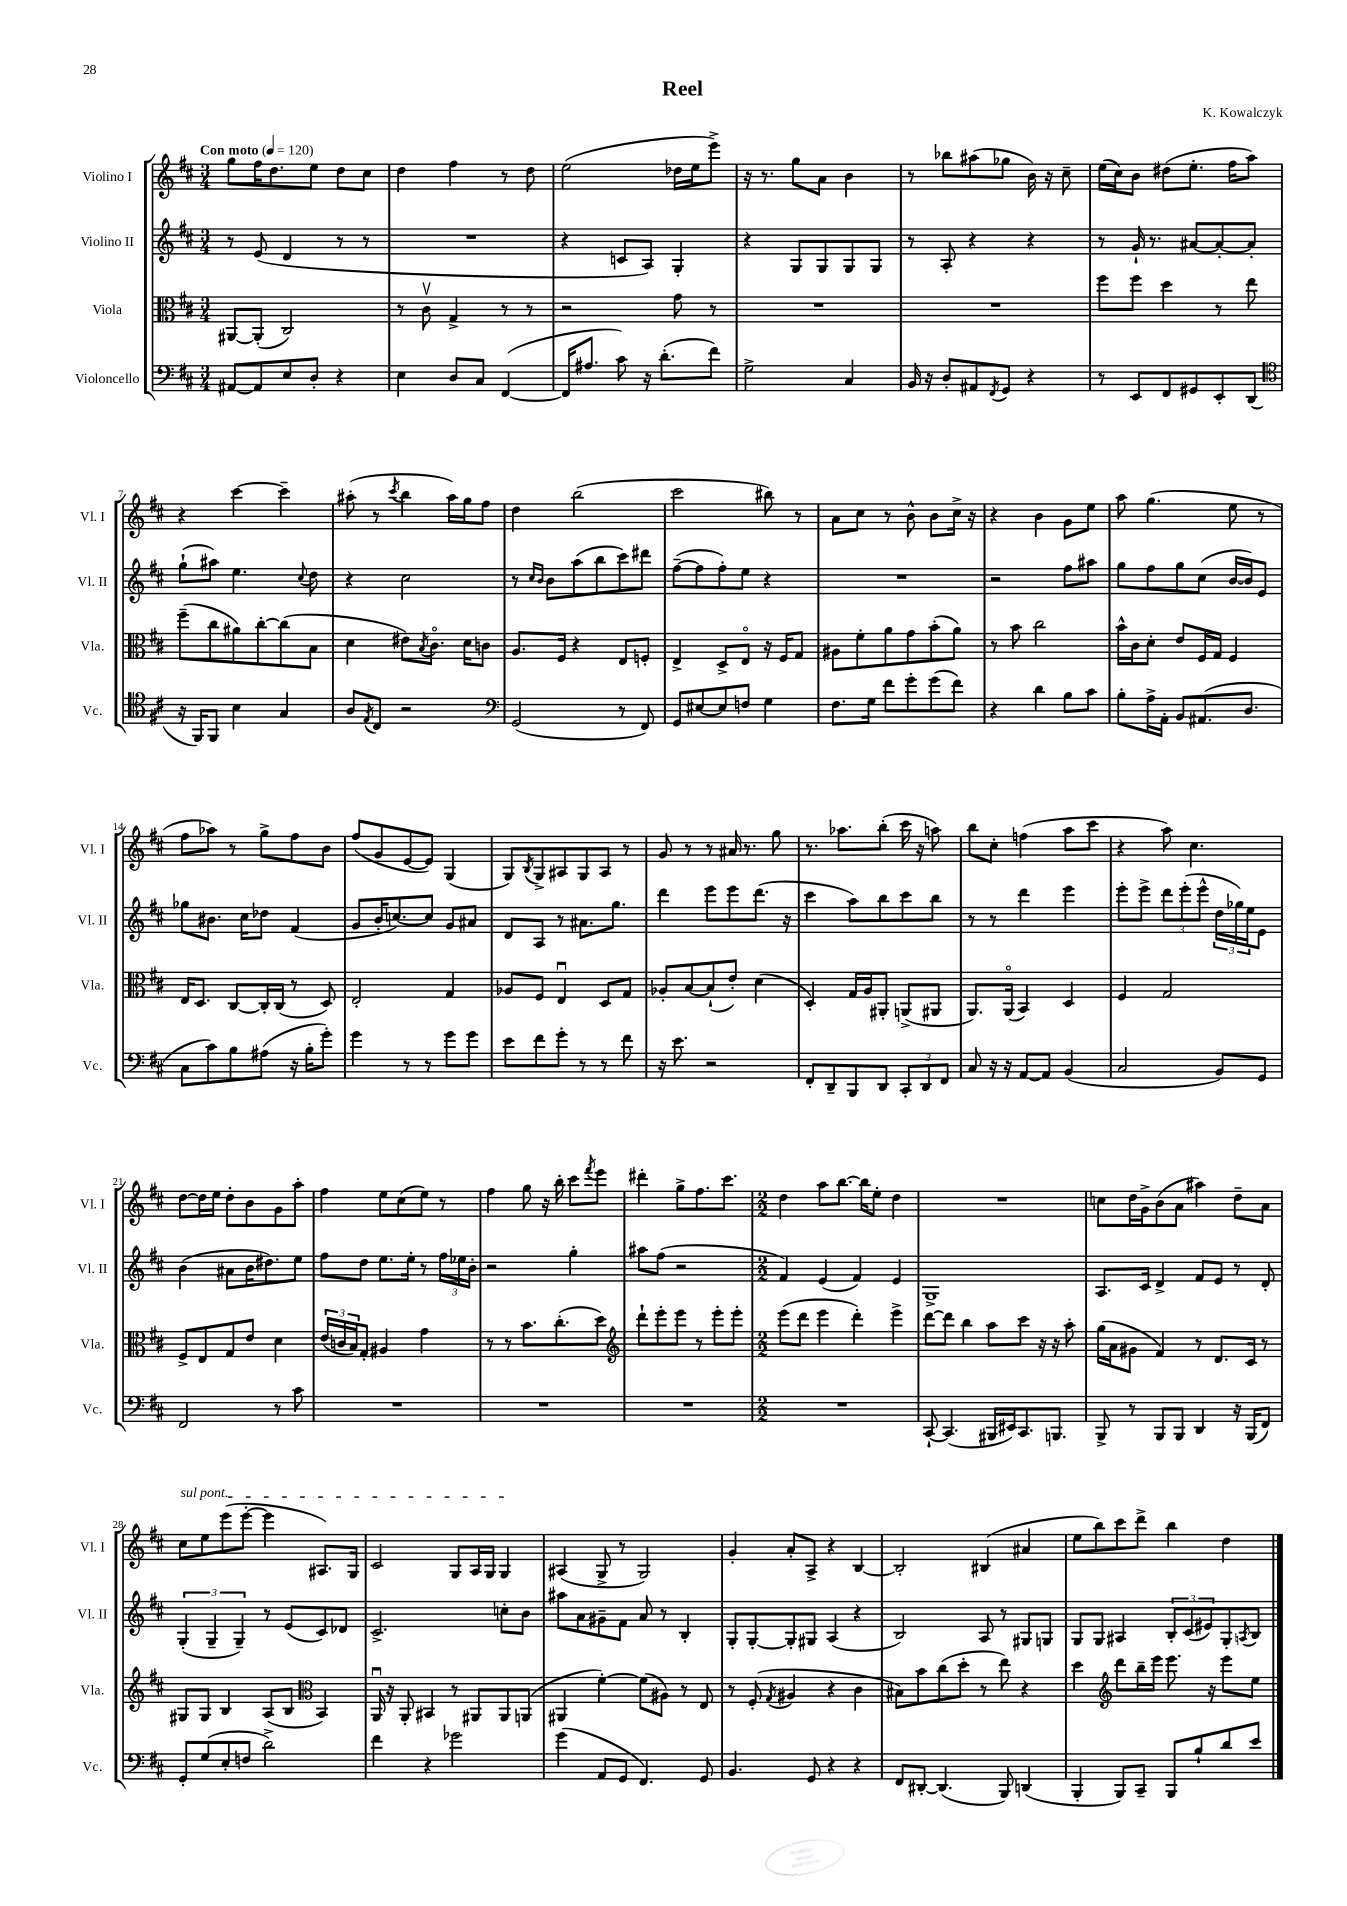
\header { title = "Reel" composer = "K. Kowalczyk" }
<<
\new StaffGroup <<
\new Staff = "s0" \with { instrumentName = "Violino I" shortInstrumentName = "Vl. I" } {
    \clef treble \key d \major \numericTimeSignature \time 3/4 \tempo "Con moto" 4 = 120
    g''8 fis''16 d''8. e''8 d''8 cis''8 |
    d''4 fis''4 r8 d''8 |
    e''2( des''16 e''16 e'''8->) |
    r16 r8. g''8 a'8 b'4 |
    r8 bes''8 ais''8( ges''8 b'16) r16 cis''8-- |
    e''16( cis''16) b'8 dis''8( e''8.-. fis''16 a''8) |
    r4 cis'''4~ cis'''4-- |
    ais''8-.( r8 \acciaccatura { cis'''8 } b''4 ais''16) g''16 fis''8 |
    d''4 b''2( |
    cis'''2 bis''8) r8 |
    a'8 cis''8 r8 b'8-^ b'8 cis''16-> r16 |
    r4 b'4 g'8 e''8 |
    a''8 g''4.( e''8 r8 |
    fis''8 aes''8) r8 g''8-> fis''8 b'8 |
    fis''8( g'8 e'8~ e'8) g4( |
    g8) \acciaccatura { b8 } g8-> ais8 g8 ais8 r8 |
    g'8 r8 r8 ais'16 r8. g''8 |
    r8. aes''8. b''8-.( cis'''16 r16 a''8) |
    b''8 cis''8-. f''4( a''8 cis'''8 |
    r4 a''8) cis''4. |
    d''8~ d''16 e''16 d''8-. b'8 g'8 a''8-. |
    fis''4 e''8 cis''8( e''8) r8 |
    fis''4 g''8 r16 b''16-. cis'''8 \acciaccatura { fis'''8 } e'''8 |
    dis'''4-. g''8-> fis''8. cis'''8. |
    \numericTimeSignature \time 2/2 d''4 a''8 b''8.~ b''16 e''8-. d''4 |
    R1 |
    c''8 d''16 g'16-> b'8( a'8 ais''4) d''8-- a'8 |
    \once \override TextSpanner.bound-details.left.text = \markup { \italic "sul pont." } cis''8\startTextSpan e''8 e'''8( e'''8~-. e'''4 ais8.) g16 |
    cis'2 g8 a16 g16 g4\stopTextSpan |
    ais4( g8-> r8 g2) |
    g'4-. a'8-. a8-> r4 b4~ |
    b2-. bis4( ais'4 |
    e''8 b''8) cis'''8 d'''8-> b''4 d''4 \bar "|." |
}
\new Staff = "s1" \with { instrumentName = "Violino II" shortInstrumentName = "Vl. II" } {
    \clef treble \key d \major \numericTimeSignature \time 3/4
    r8 e'8( d'4 r8 r8 |
    R2. |
    r4 c'8 a8) g4-. |
    r4 g8 g8 g8 g8 |
    r8 a8-. r4 r4 |
    r8 g'16-! r8. ais'8~ ais'8~-. ais'8-. |
    g''8-!( ais''8) e''4. \appoggiatura { cis''8 } d''8 |
    r4 cis''2 |
    r8 \grace { cis''16 b'16 } b'8 a''8( b''8 cis'''8) dis'''8 |
    fis''8~--( fis''8 fis''8-.) e''8 r4 |
    R2. |
    r2 fis''8 ais''8 |
    g''8 fis''8 g''8 cis''8( b'16~ b'16) e'8 |
    ges''8 bis'8. cis''16 des''8 fis'4( |
    g'8 b'16-. c''8.~) c''8 g'8 ais'8 |
    d'8 a8 r8 ais'8. g''8. |
    d'''4 e'''8 e'''8 d'''8.( r16 |
    cis'''4 a''8) b''8 cis'''8 b''8 |
    r8 r8 d'''4 e'''4 |
    e'''8-. e'''8-> \tuplet 3/2 { d'''8 e'''8-.( e'''8-^ } \tuplet 3/2 { d''16 ges''16) e''16 } e'8 |
    b'4( ais'8 b'16 dis''8.) e''8 |
    fis''8 d''8 e''8. e''16-. r8 \tuplet 3/2 { fis''16 ees''16 b'16-. } |
    r2 g''4-. |
    ais''8 fis''8( r2 |
    \numericTimeSignature \time 2/2 fis'4) e'4( fis'4) e'4 |
    g1-> |
    a8. cis'16 d'4-> fis'8 e'8 r8 d'8-. |
    \tuplet 3/2 { g4-.( g4-- g4--) } r8 e'8( cis'8) des'8 |
    cis'2.-> c''8-. b'8 |
    ais''8 a'8 gis'8-- fis'8 a'8 r8 b4-. |
    g8-. g8~-. g8-. gis8 a4( r4 |
    b2) a8 r8 gis8 g8 |
    g8 g8 ais4 \tuplet 3/2 { b8-. cis'8( eis'8) } g8-. \acciaccatura { a8 } b8 \bar "|." |
}
\new Staff = "s2" \with { instrumentName = "Viola" shortInstrumentName = "Vla." } {
    \clef alto \key d \major \numericTimeSignature \time 3/4
    ais,8~ ais,8-.( cis2) |
    r8 cis'8\upbow g4-> r8 r8 |
    r2 g'8 r8 |
    R2. |
    R2. |
    fis''8 fis''8 d''4 r8 e''8 |
    fis''8--( cis''8 ais'8) cis''8~-. cis''8( b8 |
    d'4 eis'8) \acciaccatura { b8 } cis'8.\flageolet d'16 c'8 |
    a8. fis16 r4 e8 f8-. |
    e4-> d8-> e8\flageolet r16 fis16 g8 |
    ais8 fis'8-. a'8 g'8 b'8-.( a'8) |
    r8 b'8 cis''2 |
    b'16-^ cis'16 d'8-. e'8 fis16 g16 fis4 |
    e16 d8. cis8~ cis16-. cis16( r8 d8) |
    e2-. g4 |
    aes8 fis8 e4\downbow d8 g8 |
    aes8-. b8~ b8-!( e'8-.) d'4( |
    d4-.) g16 a16 ais,8-. a,8->( ais,8 |
    a,8.) a,16\flageolet( b,4) d4 |
    fis4 g2 |
    fis8-> e8 g8 e'8 d'4 |
    \tuplet 3/2 { e'16( c'16 b16) } g8-. ais4 g'4 |
    r8 r8 b'8. cis''8.-.( d''8) |
    \clef treble d'''8-! e'''8-. e'''8 r8 e'''8-. e'''8-. |
    \numericTimeSignature \time 2/2 e'''8( d'''8 e'''4 d'''4-.) e'''4-> |
    d'''8~ d'''8 b''4 a''8 cis'''8 r16 r16 a''8-. |
    g''16( a'16 gis'8 fis'4) r8 d'8. cis'16 r8 |
    gis8 gis8 b4 a8( b8 \clef alto b,4) |
    a,16\downbow r16 a,8-. bis,4 r8 ais,8 ais,8 a,8( |
    ais,4 fis'4~-.) fis'8( ais8) r8 e8 |
    r8 fis8-.( \acciaccatura { g8 } ais4 r4 cis'4 |
    bis8) b'8 cis''8( d''8-. r8 e''8) r4 |
    d''4 \clef treble d'''8 b''16-- e'''16 e'''8. r16 e'''8 e''8 \bar "|." |
}
\new Staff = "s3" \with { instrumentName = "Violoncello" shortInstrumentName = "Vc." } {
    \clef bass \key d \major \numericTimeSignature \time 3/4
    ais,8~ ais,8 e8 d8-. r4 |
    e4 d8 cis8 fis,4~( |
    fis,16 ais8. cis'8) r16 d'8.-.( fis'8) |
    g2-> cis4 |
    b,16 r16 d8-. ais,8 \acciaccatura { fis,8 } g,8 r4 |
    r8 e,8 fis,8 gis,8 e,8-. d,8( |
    \clef tenor r16 fis,16) fis,8 b4 g4 |
    a8 \acciaccatura { e8 } cis8 r2 |
    \clef bass g,2( r8 fis,8) |
    g,8 eis8~ eis8 f8 g4 |
    fis8. g16 fis'8 g'8-. g'8( fis'8) |
    r4 d'4 b8 cis'8 |
    b8-. a16-> a,16-. b,8 ais,8.( d8. |
    cis8 cis'8) b8 ais8( r16 b16-. g'8-.) |
    g'4 r8 r8 g'8 g'8 |
    e'8 fis'8 g'8-. r8 r8 fis'8 |
    r16 e'8. r2 |
    fis,8-. d,8-- b,,8 d,8 \tuplet 3/2 { cis,8-. d,8 fis,8 } |
    cis8 r16 r16 a,8~ a,8 b,4( |
    cis2 b,8) g,8 |
    fis,2 r8 cis'8 |
    R2. |
    R2. |
    R2. |
    \numericTimeSignature \time 2/2 R1 |
    cis,8~-! cis,4.( bis,,16 eis,16) cis,8. b,,8. |
    b,,8-> r8 b,,8 b,,8 d,4 r16 b,,16( fis,8) |
    g,8-. g8( e8-. f8 d'2->) |
    fis'4 r4 ges'2 |
    g'4( a,8 g,8 fis,4.) g,8 |
    b,4. g,8 r4 r4 |
    fis,8 dis,8~-. dis,4.( b,,8) d,4( |
    b,,4-. b,,8) cis,8-- b,,8 b8-! d'8 e'8 \bar "|." |
}
>>
>>
